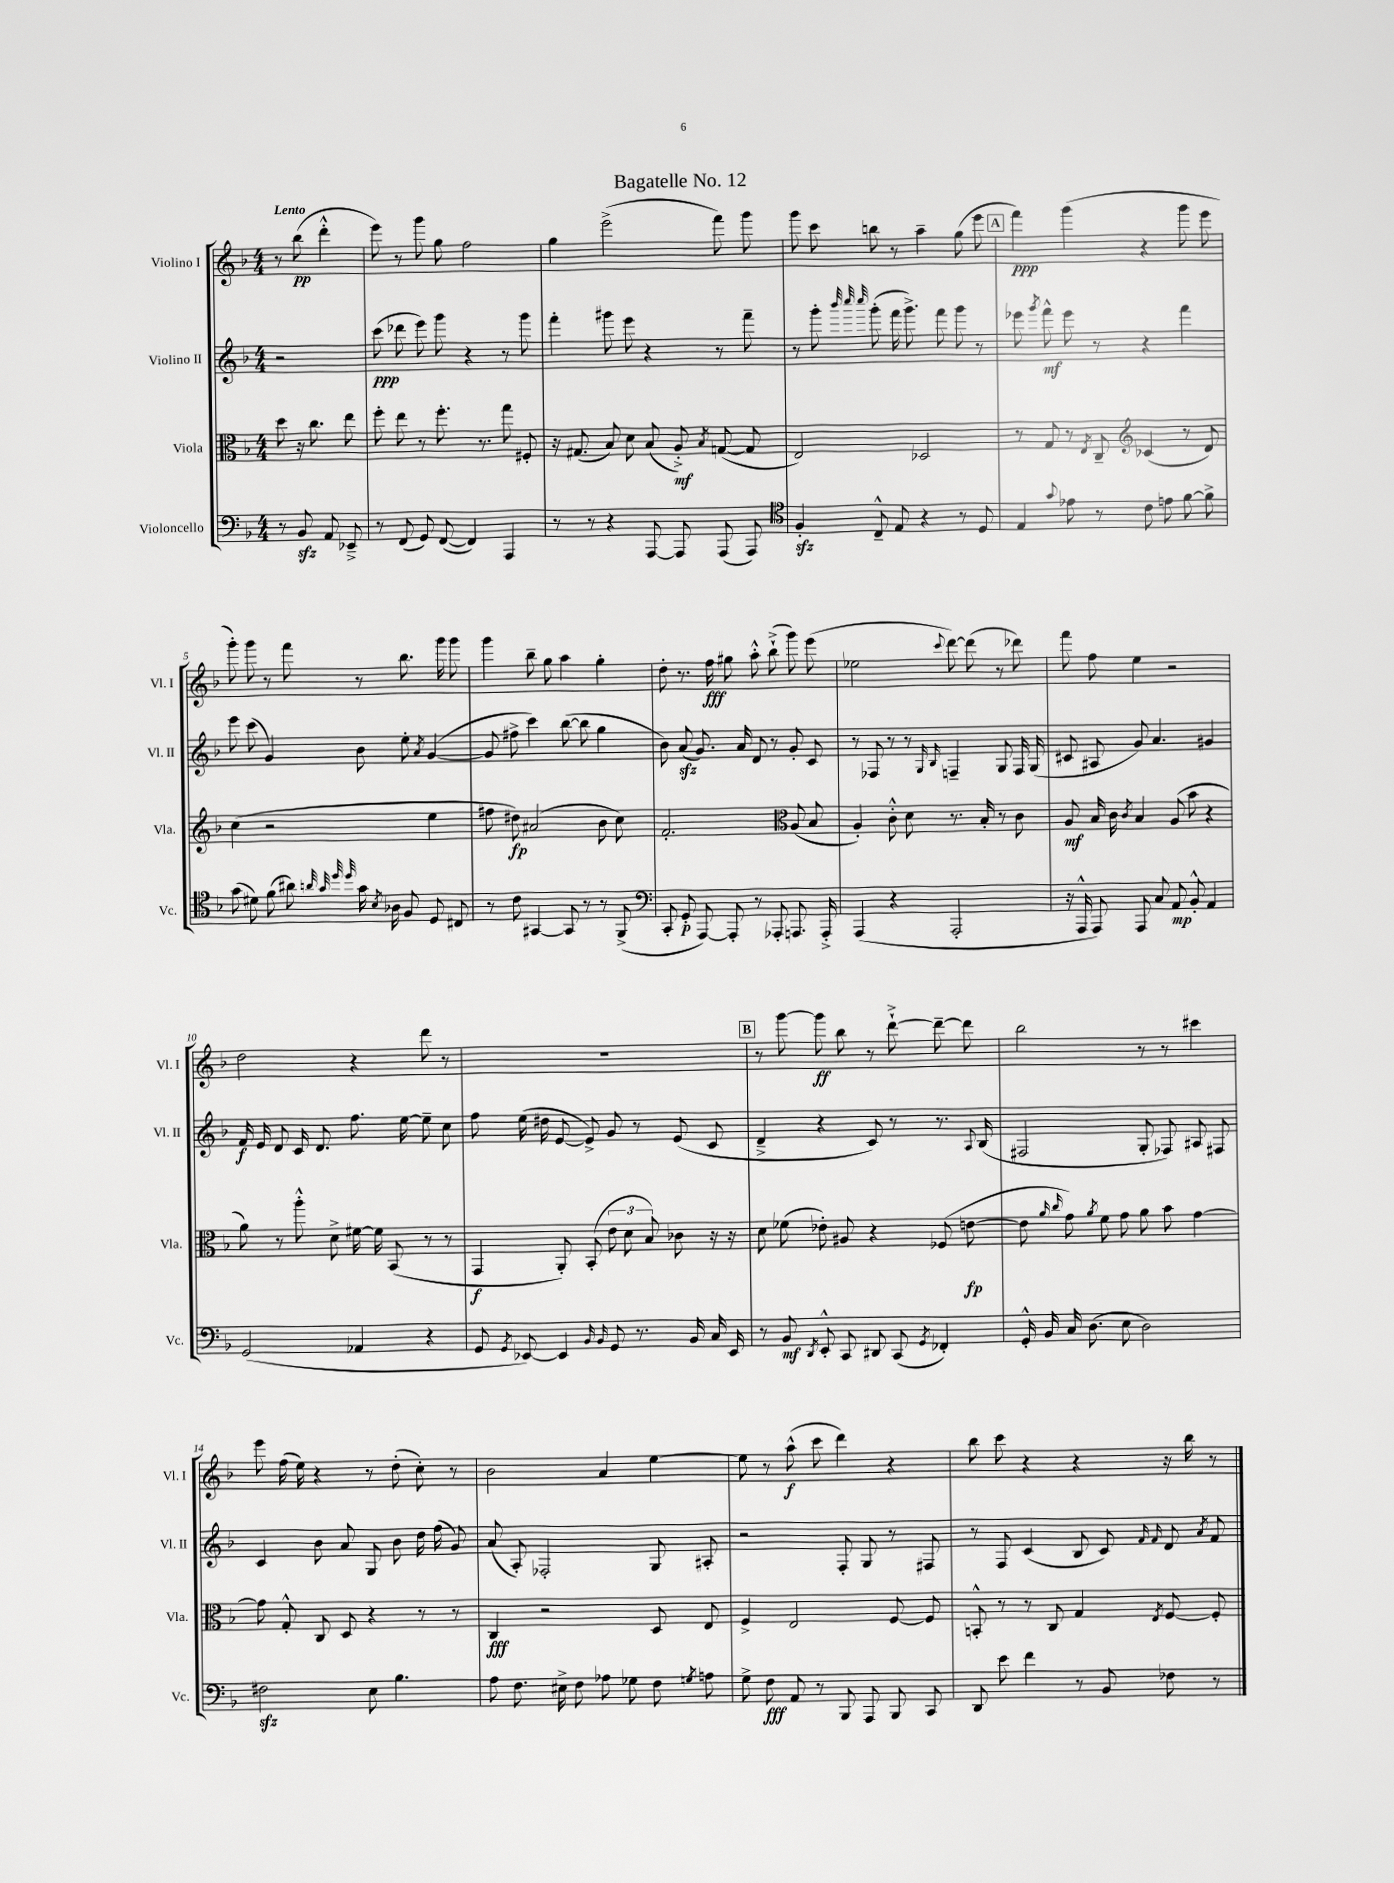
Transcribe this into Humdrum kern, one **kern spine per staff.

**kern	**dynam	**kern	**dynam	**kern	**dynam	**kern	**dynam
*part4	*part4	*part3	*part3	*part2	*part2	*part1	*part1
*staff4	*staff4	*staff3	*staff3	*staff2	*staff2	*staff1	*staff1
*I"Violoncello	*	*I"Viola	*	*I"Violino II	*	*I"Violino I	*
*I'Vc.	*	*I'Vla.	*	*I'Vl. II	*	*I'Vl. I	*
*clefF4	*	*clefC3	*	*clefG2	*	*clefG2	*
*k[b-]	*	*k[b-]	*	*k[b-]	*	*k[b-]	*
*M4/4	*	*M4/4	*	*M4/4	*	*M4/4	*
=	=	=	=	=	=	=	=
!	!	!	!	!	!	!LO:TX:a:B:t=Lento	!
8r	.	8dd\	.	2r	.	8r	.
8BB-zz/	.	16r	.	.	.	(8bb-\	pp
.	.	8.cc\	.	.	.	.	.
8AA/	.	.	.	.	.	4ddd'^^\	.
8EE-X~^/	.	8ee\	.	.	.	.	.
=1	=1	=1	=1	=1	=1	=1	=1
8r	.	8ff'\	.	(8ccc\	ppp	8eee\)	.
(8FF/	.	8ee\	.	8ddd-X\	.	8r	.
8GG/)	.	8r	.	8eee\)	.	8ggg\	.
([8FF/	.	8.ff'\	.	8ggg\	.	8gg\	.
4FF/])	.	.	.	4r	.	2ff\	.
.	.	8.r	.	.	.	.	.
4AAA/	.	8gg\	.	8r	.	.	.
.	.	8F#X'/	.	8ggg\	.	.	.
=2	=2	=2	=2	=2	=2	=2	=2
8r	.	16r	.	4fff'\	.	4gg\	.
.	.	(8.G#X/	.	.	.	.	.
8r	.	.	.	.	.	.	.
4r	.	8B-/)	.	8ggg#X\	.	(2eee^\	.
.	.	8d\	.	8eee\	.	.	.
[8AAA/	.	(8B-/	.	4r	.	.	.
8AAA/]	.	8A'^/)	mf	.	.	.	.
.	.	8qB-/	.	.	.	.	.
(8AAA/	.	([8Gn/	.	8r	.	8fff\)	.
8AAA/)	.	8G/]	.	8fff~\	.	8ggg\	.
=3	=3	=3	=3	=3	=3	=3	=3
*clefC4	*	*	*	*	*	*	*
4Fzz'/	.	2E/)	.	8r	.	8ggg\	.
.	.	.	.	8ggg'\	.	8ccc\	.
.	.	.	.	32qqbbb-/	.	.	.
.	.	.	.	32qqcccc/	.	.	.
.	.	.	.	32qqcccc/	.	.	.
8C~^^/	.	.	.	(8ggg'\	.	8bbn\	.
8E/	.	.	.	16fff\	.	8r	.
.	.	.	.	8.ggg^\)	.	.	.
4r	.	2D-X/	.	.	.	4aa~\	.
.	.	.	.	8fff\	.	.	.
8r	.	.	.	8ggg\	.	(8gg\	.
8D/	.	.	.	8r	.	8eee\	.
!!LO:REH:place=s1:t=A
=4	=4	=4	=4	=4	=4	=4	=4
4E/	.	8r	.	8eee-X\	.	4fff\)	ppp
.	.	.	.	8qggg/	.	.	.
.	.	8G/	.	8fff^^\	mf	.	.
8qqg/	.	.	.	.	.	.	.
8e-X\	.	8r	.	8eee-\	.	(4ggg\	.
.	.	8qE/	.	.	.	.	.
8r	.	8C~/	.	8r	.	.	.
*	*	*clefG2	*	*	*	*	*
8c\	.	(4c-X/	.	4r	.	4r	.
8en\	.	.	.	.	.	.	.
[8f\	.	8r	.	4fff\	.	8ggg\	.
8f^\]	.	8d/)	.	.	.	8eee\	.
!!LO:LB:g=z
=5	=5	=5	=5	=5	=5	=5	=5
(8g\	.	(4cc\	.	8eee\	.	8ggg'\)	.
8d#X\)	.	.	.	(8ccc\	.	8ggg\	.
(8f\	.	2r	.	4g/)	.	8r	.
8a#X\)	.	.	.	.	.	8fff\	.
32qqan/	.	.	.	.	.	.	.
32qqg/	.	.	.	.	.	.	.
32qqdd/	.	.	.	.	.	.	.
32qqdd/	.	.	.	.	.	.	.
16g\	.	.	.	8b-\	.	8r	.
8qB-/	.	.	.	.	.	.	.
16A-X\	.	.	.	.	.	.	.
8F/	.	.	.	8ee'\	.	8.bb-\	.
.	.	.	.	8qa/	.	.	.
8D/	.	4ee\	.	([4g/	.	.	.
.	.	.	.	.	.	16ggg\	.
8C#X/	.	.	.	.	.	8ggg\	.
=6	=6	=6	=6	=6	=6	=6	=6
8r	.	8ff#X\	.	8g/]	.	4ggg\	.
8c\	.	8dd#X\)	fp	8ff#X^\	.	.	.
[4GG#X/	.	(2a#X/	.	4ccc\)	.	8bb-~\	.
.	.	.	.	.	.	8gg\	.
8GG#/]	.	.	.	([8bb-\	.	4aa\	.
8r	.	.	.	8bb-\]	.	.	.
8r	.	8b-\	.	4gg\	.	4gg'\	.
(8FF^/	.	8cc\)	.	.	.	.	.
=7	=7	=7	=7	=7	=7	=7	=7
*clefF4	*	*	*	*	*	*	*
8CC'/	.	2.f'/	.	8b-\)	.	8dd'\	.
8GG'/	p	.	.	(8azz/	.	8.r	.
[8AAA/)	.	.	.	8.g/)	.	.	.
.	.	.	.	.	.	16ff\	fff
8AAA'/]	.	.	.	.	.	8gg#X\	.
.	.	.	.	16a/	.	.	.
8r	.	.	.	8d/	.	8aa'^^\	.
8AAA-X'/	.	.	.	8r	.	(8bb-`^\	.
*	*	*clefC3	*	*	*	*	*
8.AAAn/	.	(8A/	.	8g'/	.	8ggg\)	.
.	.	8B-/	.	8c/	.	(8eee\	.
16AAA'^/	.	.	.	.	.	.	.
=8	=8	=8	=8	=8	=8	=8	=8
(4AAA/	.	4A'/)	.	8r	.	2ee-X\	.
.	.	.	.	8F-X/	.	.	.
4r	.	8c'^^\	.	8r	.	.	.
.	.	8d\	.	8r	.	.	.
.	.	.	.	16qqG/	.	.	.
.	.	.	.	16qqB-/	.	8qqccc/	.
2AAA'/	.	8.r	.	4Fn~/	.	[8ddd\)	.
.	.	.	.	.	.	(8ddd\]	.
.	.	16B-'/	.	.	.	.	.
.	.	8r	.	8G/	.	8r	.
.	.	8c\	.	16F/	.	8ddd-X\)	.
.	.	.	.	(16G/	.	.	.
=9	=9	=9	=9	=9	=9	=9	=9
16r	.	8A/	mf	8c#X/	.	8fff\	.
16AAA^^/	.	.	.	.	.	.	.
8AAA/)	.	16B-/	.	8A#X/	.	8ff\	.
.	.	16c\	.	.	.	.	.
.	.	8qc/	.	.	.	.	.
8AAA/	.	4B-/	.	8g/)	.	4ee\	.
8C/	.	.	.	4.a/	.	.	.
8AA/	mp	(8A/	.	.	.	2r	.
8BB-'^^/	.	8b-\	.	.	.	.	.
4AA/	.	4r	.	4g#X/	.	.	.
!!LO:LB:g=z
=10	=10	=10	=10	=10	=10	=10	=10
(2GG/	.	8a\)	.	16f/	f	2dd\	.
.	.	.	.	16e/	.	.	.
.	.	8r	.	8d/	.	.	.
.	.	8aa'^^\	.	16c/	.	.	.
.	.	.	.	8.d/	.	.	.
.	.	8d^\	.	.	.	.	.
4AA-X/	.	[16f#X\	.	8.ff\	.	4r	.
.	.	16f#\]	.	.	.	.	.
.	.	(8BB-/	.	.	.	.	.
.	.	.	.	[16ee\	.	.	.
4r	.	8r	.	8ee~\]	.	8ddd\	.
.	.	8r	.	8cc\	.	8r	.
=11	=11	=11	=11	=11	=11	=11	=11
8GG/	.	4GG/	f	8ff\	.	1r	.
8qGG/	.	.	.	.	.	.	.
[8EE-X/)	.	.	.	(16ee\	.	.	.
.	.	.	.	16dd#X\	.	.	.
4EE-/]	.	8AA'/)	.	[8e/	.	.	.
.	.	(8BB-'/	.	8e^/])	.	.	.
16qqBB-/	.	.	.	.	.	.	.
16qqBB-/	.	.	.	.	.	.	.
8GG/	.	12e\	.	8g/	.	.	.
.	.	12d\	.	.	.	.	.
8.r	.	.	.	8r	.	.	.
.	.	12B-/)	.	.	.	.	.
.	.	8c-X\	.	(8e/	.	.	.
16BB-/	.	.	.	.	.	.	.
16C/	.	16r	.	8c/	.	.	.
16EE-/	.	16r	.	.	.	.	.
!!LO:REH:place=s1:t=B
=12	=12	=12	=12	=12	=12	=12	=12
8r	.	8d\	.	4d~^/	.	8r	.
8BB-/	mf	(8f-X\	.	.	.	[8ggg\	.
8qDD/	.	.	.	.	.	.	.
8EE'^^/	.	8e-X'\)	.	4r	.	8ggg\]	ff
8CC/	.	8A#X/	.	.	.	8bb-\	.
8DD#X/	.	4r	.	8c/)	.	8r	.
(8CC/	.	.	.	8r	.	[8ddd`^\	.
8qGG/	.	.	.	.	.	.	.
4FF-X'/)	.	(8F-X/	.	8.r	.	8ddd~\_	.
.	.	[8en\	fp	.	.	8ddd\]	.
.	.	.	.	8qqA/	.	.	.
.	.	.	.	(16B-/	.	.	.
=13	=13	=13	=13	=13	=13	=13	=13
16GG'^^/	.	8e\]	.	2F#X/	.	2bb-\	.
16BB-/	.	.	.	.	.	.	.
.	.	16qqa/	.	.	.	.	.
.	.	16qqcc/	.	.	.	.	.
16C/	.	8g\)	.	.	.	.	.
(8.D\	.	.	.	.	.	.	.
.	.	8qa/	.	.	.	.	.
.	.	8f\	.	.	.	.	.
8E\	.	8g\	.	.	.	.	.
2D\)	.	8a\	.	8G'/	.	8r	.
.	.	8b-\	.	8F-X/)	.	8r	.
.	.	[4g\	.	8A#X/	.	4ccc#X\	.
.	.	.	.	8F#X/	.	.	.
!!LO:LB:g=z
=14	=14	=14	=14	=14	=14	=14	=14
2F#Xzz\	.	8g\]	.	4c/	.	8eee\	.
.	.	8G'^^/	.	.	.	(16ff\	.
.	.	.	.	.	.	16ee\)	.
.	.	8C/	.	8b-\	.	4r	.
.	.	8D/	.	8a/	.	.	.
8E\	.	4r	.	8G/	.	8r	.
4.B-\	.	.	.	8b-\	.	(8dd'\	.
.	.	8r	.	16dd\	.	8cc'\)	.
.	.	.	.	(16ff\	.	.	.
.	.	8r	.	8g/)	.	8r	.
=15	=15	=15	=15	=15	=15	=15	=15
8A\	.	4C/	fff	(8a/	.	2b-\	.
8.F\	.	.	.	8A'/)	.	.	.
.	.	2r	.	2F-X'/	.	.	.
16E#X^\	.	.	.	.	.	.	.
8F\	.	.	.	.	.	.	.
8A-X\	.	.	.	.	.	4a/	.
8G-X\	.	.	.	.	.	.	.
8F\	.	8D/	.	8G/	.	[4ee\	.
8qGn/	.	.	.	.	.	.	.
8An\	.	8E/	.	8A#X'/	.	.	.
=16	=16	=16	=16	=16	=16	=16	=16
8G^\	.	4F^/	.	2r	.	8ee\]	.
8F\	fff	.	.	.	.	8r	.
8AA/	.	2E/	.	.	.	(8aa^^\	f
8r	.	.	.	.	.	8ccc\	.
8BBB-/	.	.	.	8F'/	.	4ddd\)	.
8AAA/	.	.	.	8G/	.	.	.
8BBB-/	.	[8F/	.	8r	.	4r	.
8CC/	.	8F/]	.	8F#X/	.	.	.
=17	=17	=17	=17	=17	=17	=17	=17
8DD/	.	8BBn'^^/	.	8r	.	8bb-\	.
8e\	.	8r	.	8F/	.	8ccc\	.
4f\	.	8r	.	(4c/	.	4r	.
.	.	8C/	.	.	.	.	.
8r	.	4G/	.	8B-/	.	4r	.
8BB-/	.	.	.	8c/)	.	.	.
.	.	.	.	16qqf/	.	.	.
.	.	8qE/	.	16qqf/	.	.	.
8F-X\	.	[8F/	.	8d/	.	16r	.
.	.	.	.	.	.	16bb-\	.
.	.	.	.	8qa/	.	.	.
8r	.	8F'/]	.	8f/	.	8r	.
==	==	==	==	==	==	==	==
*-	*-	*-	*-	*-	*-	*-	*-
